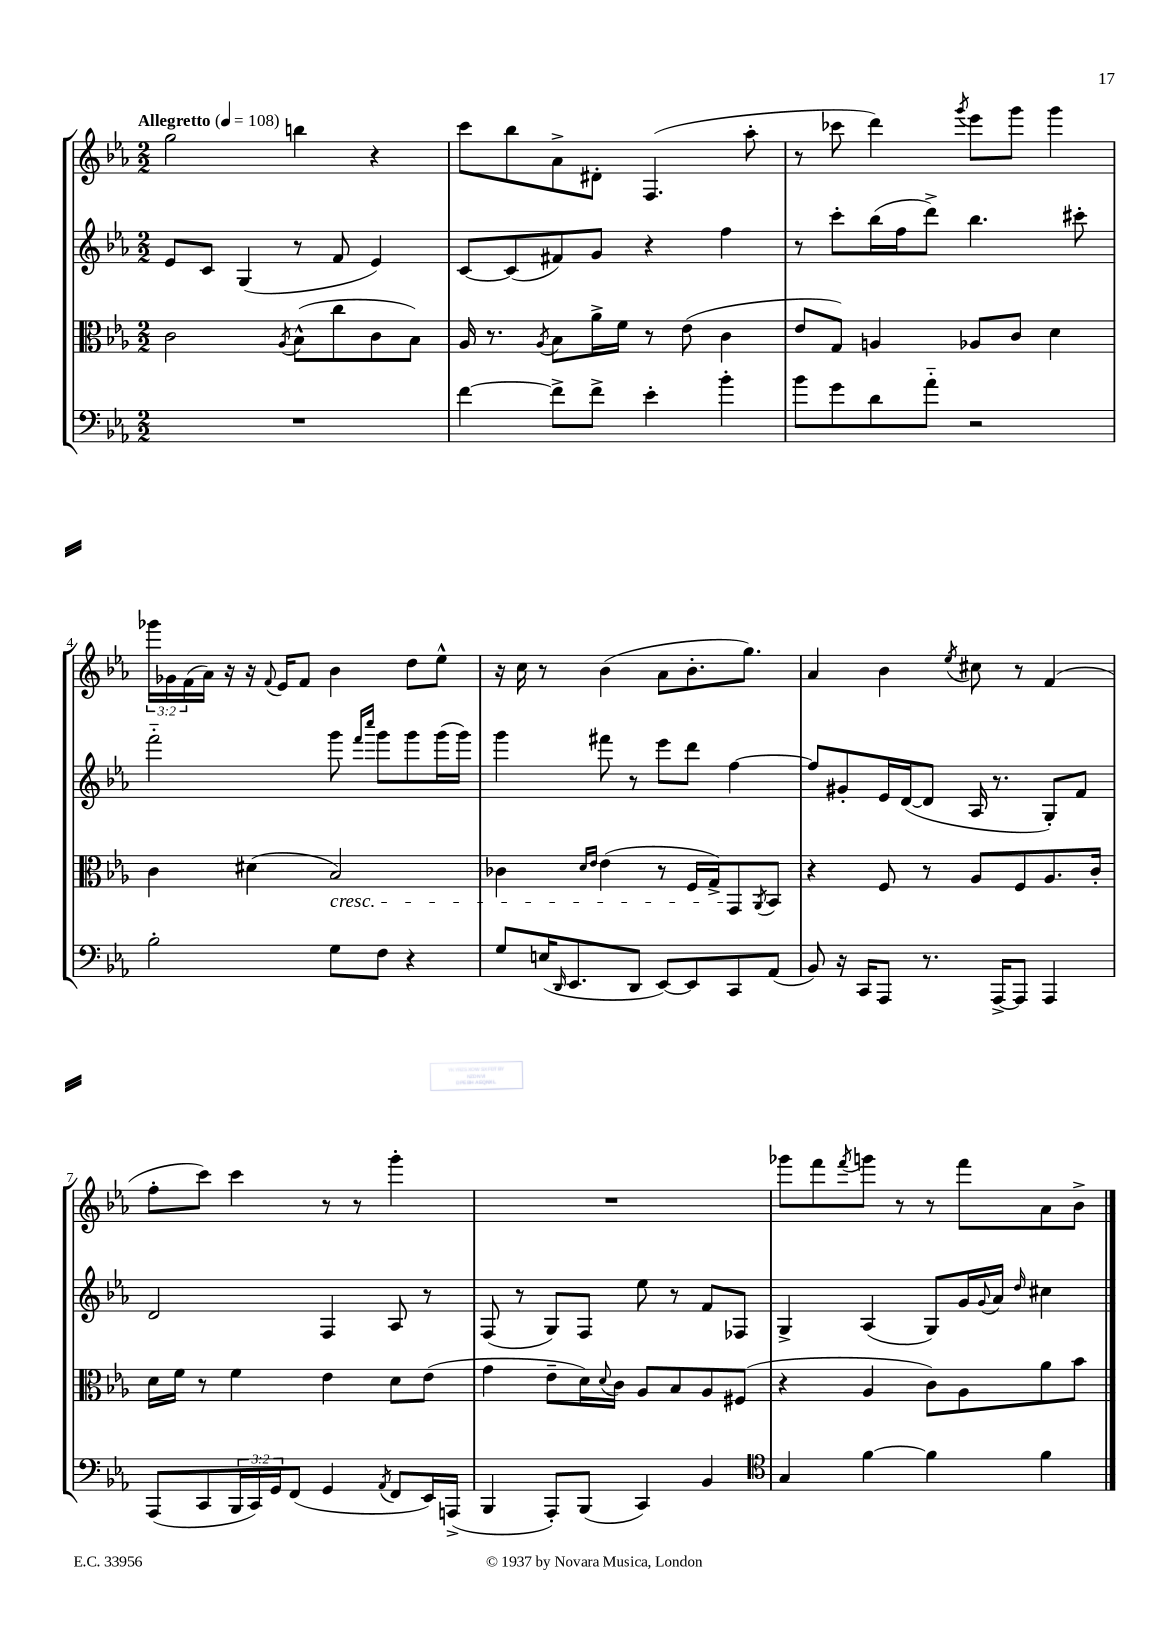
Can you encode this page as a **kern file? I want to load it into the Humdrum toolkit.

**kern	**kern	**kern	**kern
*staff4	*staff3	*staff2	*staff1
*clefF4	*clefC3	*clefG2	*clefG2
*k[b-e-a-]	*k[b-e-a-]	*k[b-e-a-]	*k[b-e-a-]
*M2/2	*M2/2	*M2/2	*M2/2
*MM108	*MM108	*MM108	*MM108
1r	2c	8e-	2gg
.	.	8c	.
.	.	(4G	.
.	8qA-	.	.
.	(8B-^^	8r	4bb
.	8cc	8f	.
.	8c	4e-)	4r
.	8B-)	.	.
=	=	=	=
[4f	16A-	[8c	8ccc
.	8.r	.	.
.	.	(8c]	8bb-
.	8qA-	.	.
8f^]	8B-	8f#)	8a-^
8f^	16a-^	8g	8d#'
.	16f	.	.
4e-'	8r	4r	(4.F
.	(8e-	.	.
4b-'	4c	4ff	.
.	.	.	8aa-'
=	=	=	=
8b-	8e-	8r	8r
8g	8G)	8ccc'	8ccc-
8d	4A	(16bb-	4ddd)
.	.	16ff	.
8a-'~	.	8ddd^)	.
.	.	.	8qggg
2r	8A-	4.bb-	8eee-
.	8c	.	8ggg
.	4d	.	4ggg
.	.	8ccc#'	.
=	=	=	=
2B-'	4c	2fff'~	24ggg-
.	.	.	24g-
.	.	.	(24f
.	.	.	16a-)
.	.	.	16r
.	(4d#	.	16r
.	.	.	8qqf
.	.	.	16e-
.	.	.	8f
8G	2B-)	8ggg	4b-
.	.	16qqfff	.
.	.	16qqcccc	.
8F	.	8ggg	.
4r	.	8ggg	8dd
.	.	(16ggg	8ee-^^
.	.	16ggg)	.
=	=	=	=
8G	4c-	4ggg	16r
.	.	.	16cc
(16E	.	.	8r
16qqDD	.	.	.
8.EE-	.	.	.
.	16qqd	.	.
.	16qqe-	.	.
.	(4e-	8fff#	(4b-
8DD	.	8r	.
[8EE-)	8r	8eee-	8a-
8EE-]	16F	8ddd	8.b-'
.	16G^)	.	.
8CC	8GG	[4ff	.
.	.	.	8.gg)
.	8qAA-	.	.
(8AA-	8BB-	.	.
=	=	=	=
8BB-)	4r	8ff]	4a-
16r	.	8g#'	.
16CC	.	.	.
8AAA-	8F	16e-	4b-
.	.	([16d	.
8.r	8r	8d]	.
.	.	.	8qee-
.	8A-	16A-	8cc#
[16AAA-^	.	8.r	.
8AAA-]	8F	.	8r
4AAA-	8.A-	8G')	(4f
.	.	8f	.
.	16c'	.	.
=	=	=	=
(8AAA-	16d	2d	8ff'
.	16f	.	.
8CC	8r	.	8ccc)
24BBB-	4f	.	4ccc
24CC)	.	.	.
24GG	.	.	.
(8FF	.	.	.
4GG	4e-	4F	8r
.	.	.	8r
8qAA-	.	.	.
8FF	8d	8A-	4ggg'
16EE-)	(8e-	8r	.
(16AAA^	.	.	.
=	=	=	=
4BBB-	4g	(8F	1r
.	.	8r	.
8AAA-')	8e-~	8G)	.
(8BBB-	16d)	8F	.
.	8qqd	.	.
.	16c	.	.
4CC)	8A-	8ee-	.
.	8B-	8r	.
4BB-	8A-	8f	.
.	(8F#	8F-	.
=	=	=	=
*clefC4	*	*	*
4G	4r	4G^	8ggg-
.	.	.	8fff
.	.	.	8qfff
[4f	4A-	(4A-	8ggg
.	.	.	8r
4f]	8c)	8G)	8r
.	8A-	16g	8fff
.	.	8qqg	.
.	.	16a-	.
.	.	16qqdd	.
4f	8a-	4cc#	8a-
.	8b-	.	8b-^
==	==	==	==
*-	*-	*-	*-
